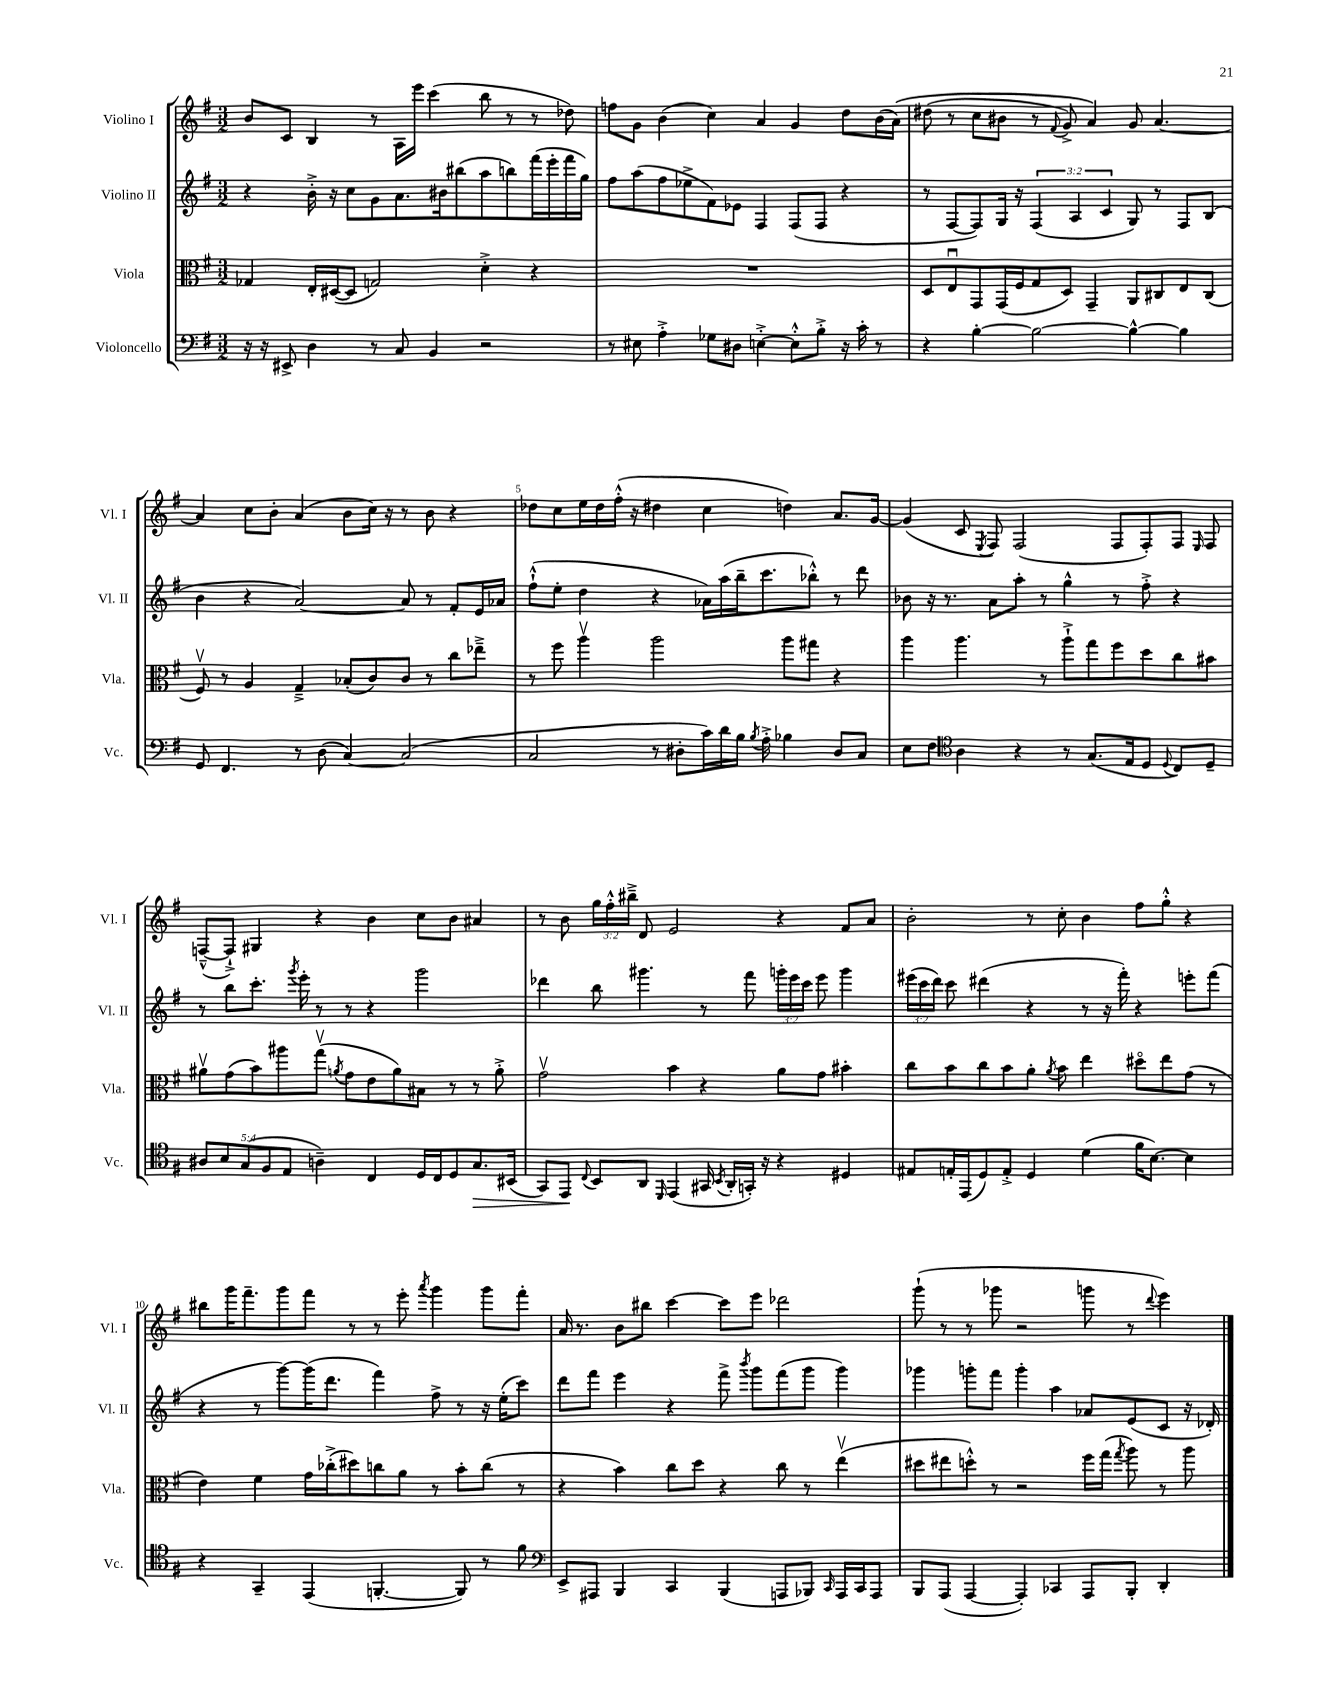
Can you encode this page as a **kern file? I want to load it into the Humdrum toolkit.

**kern	**kern	**kern	**kern
*staff4	*staff3	*staff2	*staff1
*clefF4	*clefC3	*clefG2	*clefG2
*k[f#]	*k[f#]	*k[f#]	*k[f#]
*M3/2	*M3/2	*M3/2	*M3/2
16r	4G-/	4r	8b/L
16r	.	.	.
8EE#^/	.	.	8c/J
4D\	16E'/LL	16b'^\	4B/
.	([16D#/J	16r	.
.	8D#/]J	8cc\L	.
8r	2G/)	8g\	8r
8C/	.	8.a\	16A\LL
.	.	.	16eee\JJ
4BB/	.	.	(4ccc\
.	.	16b#\k	.
.	.	(8bb#\	.
2r	4d'^\	8aa\	8bb\
.	.	8bb\)	8r
.	4r	(16fff#\L	8r
.	.	16eee'\	.
.	.	16fff#\	8dd-\)
.	.	16gg\JJ)	.
=	=	=	=
8r	1.r	8ff#\L	8ff\L
8E#\	.	(8aa\	8g\J
4A'^\	.	8ff#\	(4b\
.	.	8ee-^\	.
8G-\L	.	8f#\)	4cc\)
8D#\J	.	8e-\J	.
[4E'^\	.	4F#/	4a/
8E'^^\]L	.	(8F#/L	4g/
8B'^\J	.	8F#/J	.
16r	.	4r	8dd\L
16c'\	.	.	.
8r	.	.	(16b\L
.	.	.	&(16a\JJ)
=	=	=	=
4r	8D/L	8r	(8dd#\
.	8Eu/	[8F#/L	8r
[4B'\	8GG/	8F#/])	8cc\L
.	(16GG/L	16G/Jk	8b#\J
.	16F#/J	16r	.
2B\_	8G/	(6F#/	8r
.	.	.	8qqf#/
.	8D/J)	.	8g^/)
.	.	6A/	.
.	4GG~/	.	4a/&)
.	.	6c/	.
4B^^\_	8AA/L	8G/)	8g/
.	8C#/	8r	[4.a/
4B\]	8E/	8F#/L	.
.	(8C#/J	(8B/J	.
=	=	=	=
8GG/	8F#v/)	4b\	4a/]
4.FF#/	8r	.	.
.	4A/	4r	8cc\L
.	.	.	8b'\J
8r	4G~^/	[2a/)	(4a/
(8D\	.	.	.
[4C/)	(8B-'/L	.	8b\L
.	8c/)	.	16cc\Jk)
.	.	.	16r
(2C/]	8c/J	8a/]	8r
.	8r	8r	8b\
.	8cc\L	8f#'/L	4r
.	8ee-~^\J	16e/L	.
.	.	16a-/JJ	.
=	=	=	=
2C/	8r	(8ff#`^^\L	8dd-\L
.	8ff#\	8ee'\J	8cc\
.	4aav\	4dd\	16ee\L
.	.	.	16dd-\
.	.	.	(16ff#'^^\JJ
.	.	.	16r
8r	2aa\	4r	4dd#\
8D#'\L	.	.	.
16c\L)	.	16a-\LL)	4cc\
16d\	.	(16aa\	.
16B\JJ	.	16bb~\J	.
8qB/	.	.	.
16A'^\	.	8.ccc\	.
4B-\	8aa\L	.	4dd\)
.	8gg#\J	8bb-'^^\J)	.
8D#/L	4r	8r	8.a/L
8C/J	.	8ddd\	.
.	.	.	[16g/Jk
=	=	=	=
8E\L	4aa\	8b-\	(4g/]
8F#\J	.	16r	.
.	.	8.r	.
*clefC4	*	*	*
4A\	4.aa\	.	8c/
.	.	.	8qE/
.	.	8a\L	8F#/)
4r	.	8aa'\J	(2F#/
.	8r	8r	.
8r	8aa`^\L	4gg^^\	.
(8.G/L	8gg\	.	.
.	8ff#\	8r	8F#/L
16E/k	.	.	.
8D/J	8dd\	8ff#'^\	8F#'/)
8qqD/	.	.	.
8C/L)	8cc\	4r	8F#/J
.	.	.	16qqE/
8D~/J	8b#\J	.	8F#/
=	=	=	=
10A#/L	8a#v\L	8r	([8F~^^/L
10B/	.	.	.
.	(8g\	8bb\L	8F`^/]J)
(10G/	.	.	.
.	8b\)	8.ccc'\J	4G#/
10F#/	.	.	.
.	8aa#\	.	.
10E/J	.	.	.
.	.	8qggg/	.
.	.	16eee'\	.
4A~\)	(8ggv\J	8r	4r
.	8qa/	.	.
.	8g\L	8r	.
4C/	8e\	4r	4b\
.	8a\)	.	.
16D/LL	8B#\J	2ggg\	8cc\L
16C/J	.	.	.
8D/	8r	.	8b\J
8.G/	8r	.	4a#/
.	8a'^\	.	.
(16BB#/Jk	.	.	.
=	=	=	=
8GG/L)	2gv\	4ddd-\	8r
8EE/J	.	.	8b\
8qqC/	.	.	.
8BB/L	.	8bb\	24gg\LL
.	.	.	24ff#'^^\
.	.	.	24bb#~^\JJ
8AA/J	.	4.ggg#\	8d/
16qqDD/	.	.	.
(4EE/	4b\	.	2e/
16GG#/	4r	8r	.
8qBB/	.	.	.
16AA'/LL	.	.	.
16GG'/JJ)	.	8fff#\	.
16r	.	.	.
4r	8a\L	24ggg'\LL	4r
.	.	24eee\	.
.	.	24ccc\JJ	.
.	8g\J	8eee\	.
4D#/	4b#'\	4ggg\	8f#/L
.	.	.	8a/J
=	=	=	=
8E#/L	8cc\L	(24eee#\LL	2b'\
.	.	24ccc\	.
.	.	24ddd\JJ)	.
16E'/L	8b\	8ccc\	.
(16EE/J	.	.	.
8D/)	8cc\	(4ddd#\	.
8E'^/J	8b\	.	.
4D/	8a'\J	4r	8r
.	8qa/	.	.
.	8b\	.	8cc'\
(4d\	4ee\	8r	4b\
.	.	16r	.
.	.	16fff#'\)	.
16f#\LK	8dd#o\L	4r	8ff#\L
[8.B\J)	.	.	.
.	8ee\	.	8gg'^^\J
4B\]	(8g\J	8eee'\L	4r
.	8r	(8fff#\J	.
=	=	=	=
4r	4e\)	4r	8bb#\L
.	.	.	16ggg\K
.	.	.	8.fff#~\
4GG~/	4f#\	8r	.
.	.	[8ggg\L)	8ggg\
(4EE/	16g\LL	(16ggg\]K	8fff#\J
.	(16cc-'^\J	8.ddd\J	.
.	8dd#\)	.	8r
[4.FF'/	8cc\	4fff#\)	8r
.	8a\J	.	8eee'\
.	.	.	8qaaa/
.	8r	8ff#^\	4ggg\
8FF/])	8b'\L	8r	.
8r	(8cc\J	16r	8ggg\L
.	.	(16ee'\LK	.
8f#\	8r	8ccc\J)	8fff#'\J
=	=	=	=
*clefF4	*	*	*
8EE^/L	4r	8ddd\L	16a/
.	.	.	8.r
8AAA#/J	.	8fff#\J	.
4BBB/	4b\)	4eee\	8b\L
.	.	.	8bb#\J
4CC/	8cc\L	4r	[4ccc\
.	8dd\J	.	.
(4BBB/	4r	8fff#^\	8ccc\]L
.	.	8qbbb/	.
.	.	8ggg\L	8eee\J
8AAA/L	8cc\	(8fff#\	2ddd-\
8BBB-/J)	8r	8ggg\J	.
16qqCC/	.	.	.
16AAA/LL	(4eev\	4ggg\)	.
16CC/J	.	.	.
8AAA/J	.	.	.
=	=	=	=
8BBB/L	8dd#\L	4ggg-\	(8ggg`\
(8AAA/J	8ee#\	.	8r
[4AAA/	8dd'^^\J)	8ggg'\L	8r
.	8r	8fff#\J	8ggg-\
4AAA'/])	2r	4ggg'\	2r
4CC-/	.	4aa\	.
8AAA/L	16ff#\LL	8a-/L	8ggg\
.	(16gg\JJ	.	.
.	8qgg/	.	.
8BBB'/J	8aa\)	(8e/	8r
.	.	.	8qqddd/
4DD'/	8r	8c/J	4eee\)
.	8aa\	16r	.
.	.	16d-'/)	.
==	==	==	==
*-	*-	*-	*-
